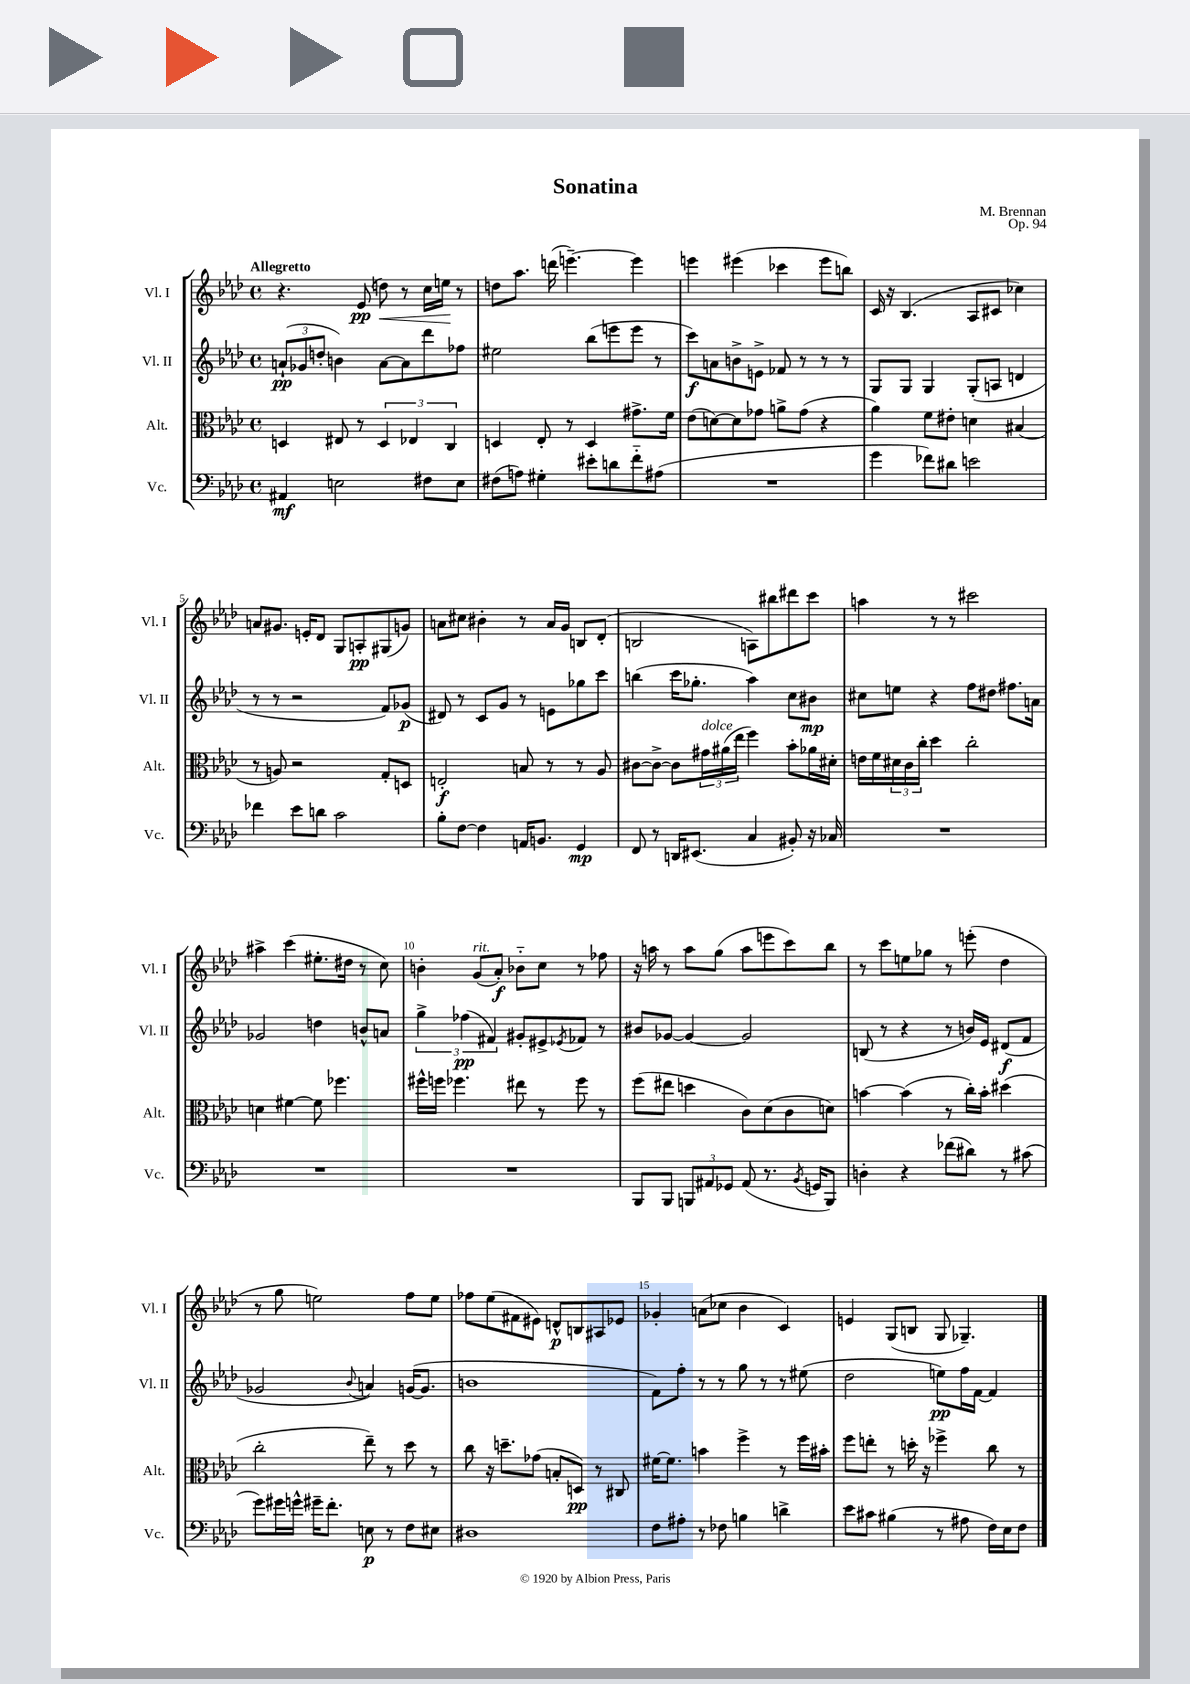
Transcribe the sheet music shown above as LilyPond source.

\header { title = "Sonatina" composer = "M. Brennan" opus = "Op. 94" }
<<
\new StaffGroup <<
\new Staff = "s0" \with { instrumentName = "Vl. I" shortInstrumentName = "Vl. I" } {
    \clef treble \key aes \major \defaultTimeSignature \time 4/4 \tempo "Allegretto"
    r4. ees'8\pp( d''8\<) r8 c''16 e''16\! r8 |
    d''8 aes''8. d'''16( e'''4.~--) e'''4 |
    e'''4 eis'''4( ces'''4 eis'''8 b''8) |
    c'16 r16 bes4.( aes8 cis'8 ces''4) |
    a'8 gis'8. e'16-. des'8 g8 a8-.\pp gis8( g'8) |
    a'8 cis''8 bis'4-. r8 a'16 g'16 b8 des'8-.( |
    b2 a8) bis''8 dis'''8 c'''8 |
    a''4 r8 r8 cis'''2 |
    ais''4-> c'''4( eis''8.-. dis''16 r8 c''8) |
    b'4-. g'8^\markup { \italic "rit." }( aes'8-.\f) bes'8-_ c''8 r8 fes''8 |
    r16 a''16 r8 a''8 g''8( a''8 e'''8 c'''8) bes''8 |
    r8 c'''8 e''8 ges''8 r8 e'''8-.( des''4 |
    r8 g''8 e''2) f''8 e''8 |
    fes''8 ees''8( fis'8 eis'8) d'8-^\p b8 ais8 ees'8 |
    ges'4-. a'8( ces''8 bes'4 c'4) |
    e'4 g8( b8 g8 ges4.--) \bar "|." |
}
\new Staff = "s1" \with { instrumentName = "Vl. II" shortInstrumentName = "Vl. II" } {
    \clef treble \key aes \major \defaultTimeSignature \time 4/4
    \tuplet 3/2 { a'8-!\pp( ges'8 d''8-. } b'4) a'8~ a'8 des'''8 fes''8 |
    eis''2 bes''8( e'''8 e'''8 r8 |
    c'''8\f) a'8 b'8-> e'8-> fes'8 r8 r8 r8 |
    g8 g8 g4 g8-.( a8 d'4 |
    r8 r8 r2 f'8) ges'8\p( |
    dis'8) r8 c'8 g'8 r8 e'8 ges''8 c'''8 |
    b''4( c'''16 ges''8.-. aes''4) c''8 bis'8\mp |
    cis''8 e''8 r4 f''8 dis''8 fis''8. a'16 |
    ges'2 d''4 b'8-^ a'8 |
    \tuplet 3/2 { g''4-> fes''4\pp( fis'4) } gis'8-. eis'8-> \acciaccatura { ees'8 } fes'8 r8 |
    bis'8 ges'8~ ges'4~ ges'2 |
    b8( r8 r4 r8 b'16) ees'16 dis'8\f( f'8 |
    ges'2 \appoggiatura { bes'8 } a'4) g'16~( g'8. |
    b'1 |
    f'8) f''8-. r8 r8 g''8 r8 r8 eis''8( |
    des''2 e''8\pp) f''16 f'16~ f'4 \bar "|." |
}
\new Staff = "s2" \with { instrumentName = "Alt." shortInstrumentName = "Alt." } {
    \clef alto \key aes \major \defaultTimeSignature \time 4/4
    d4 eis8 r8 \tuplet 3/2 { d4 ees4 c4 } |
    d4 ees8-. r8 d4 gis'8.-> f'16 |
    ees'8( d'8~) d'8 ges'8 a'8-> ges'8( r4 |
    aes'4) f'8 eis'8-. d'4 bis4( |
    r8 a8) r2 g8-. d8 |
    e2-.\f b8 r8 r8 aes8 |
    cis'8~ cis'8~-> cis'8 \tuplet 3/2 { gis'16^\markup { \italic "dolce" } ais'16( ees''16 } f''4) bes'8-. aes'16 dis'16-. |
    e'16 f'16 \tuplet 3/2 { dis'16 c'16 c''16-. } des''4 c''2-. |
    d'4 fis'4~ fis'8 fes''4. |
    fis''16-^ f''16 fes''4. eis''8 r8 fes''8 r8 |
    f''8( eis''8 d''4 c'8) des'8( c'8 d'8) |
    b'4~ b'4( r8 c''16-.) b'16-. dis''4( |
    c''2-. ees''8--) r8 des''8 r8 |
    c''8 r16 d''8.-- ges'8( b8-. d8\pp) r8 cis8 |
    fis'16~ fis'8. b'4 f''4-> r8 f''16 bis'16-. |
    f''8 e''8-. r8 d''16-. r16 fes''4-> c''8 r8 \bar "|." |
}
\new Staff = "s3" \with { instrumentName = "Vc." shortInstrumentName = "Vc." } {
    \clef bass \key aes \major \defaultTimeSignature \time 4/4
    ais,4\mf e2 fis8 e8 |
    fis8( a8) gis4-. eis'8-. d'8 f'8-_ ais8( |
    R1 |
    g'4 fes'8) dis'8 e'2 |
    fes'4 ees'8 d'8 c'2 |
    bes8-. f8~ f4 a,16 b,8. g,4\mp |
    f,8 r8 d,16 eis,8.( c4 bis,8-.) r16 ces16 |
    R1 |
    R1 |
    R1 |
    bes,,8 bes,,8 \tuplet 3/2 { b,,8 ais,8 ges,8 } ais,8( r8. \acciaccatura { bes,8 } g,16 b,,8) |
    d4-. r4 fes'8( dis'8) r8 cis'8( |
    g'8) gis'16 g'16-^ gis'16-- f'8.-. e8\p r8 f8 eis8 |
    dis1 |
    f8 ais8-. r8 fes8 b4 d'4-> |
    ees'8 cis'8 bis4( r8 ais8 f16) ees16 f8 \bar "|." |
}
>>
>>
\layout { \context { \Score \override BarNumber.break-visibility = ##(#f #t #t) barNumberVisibility = #(every-nth-bar-number-visible 5) } }
